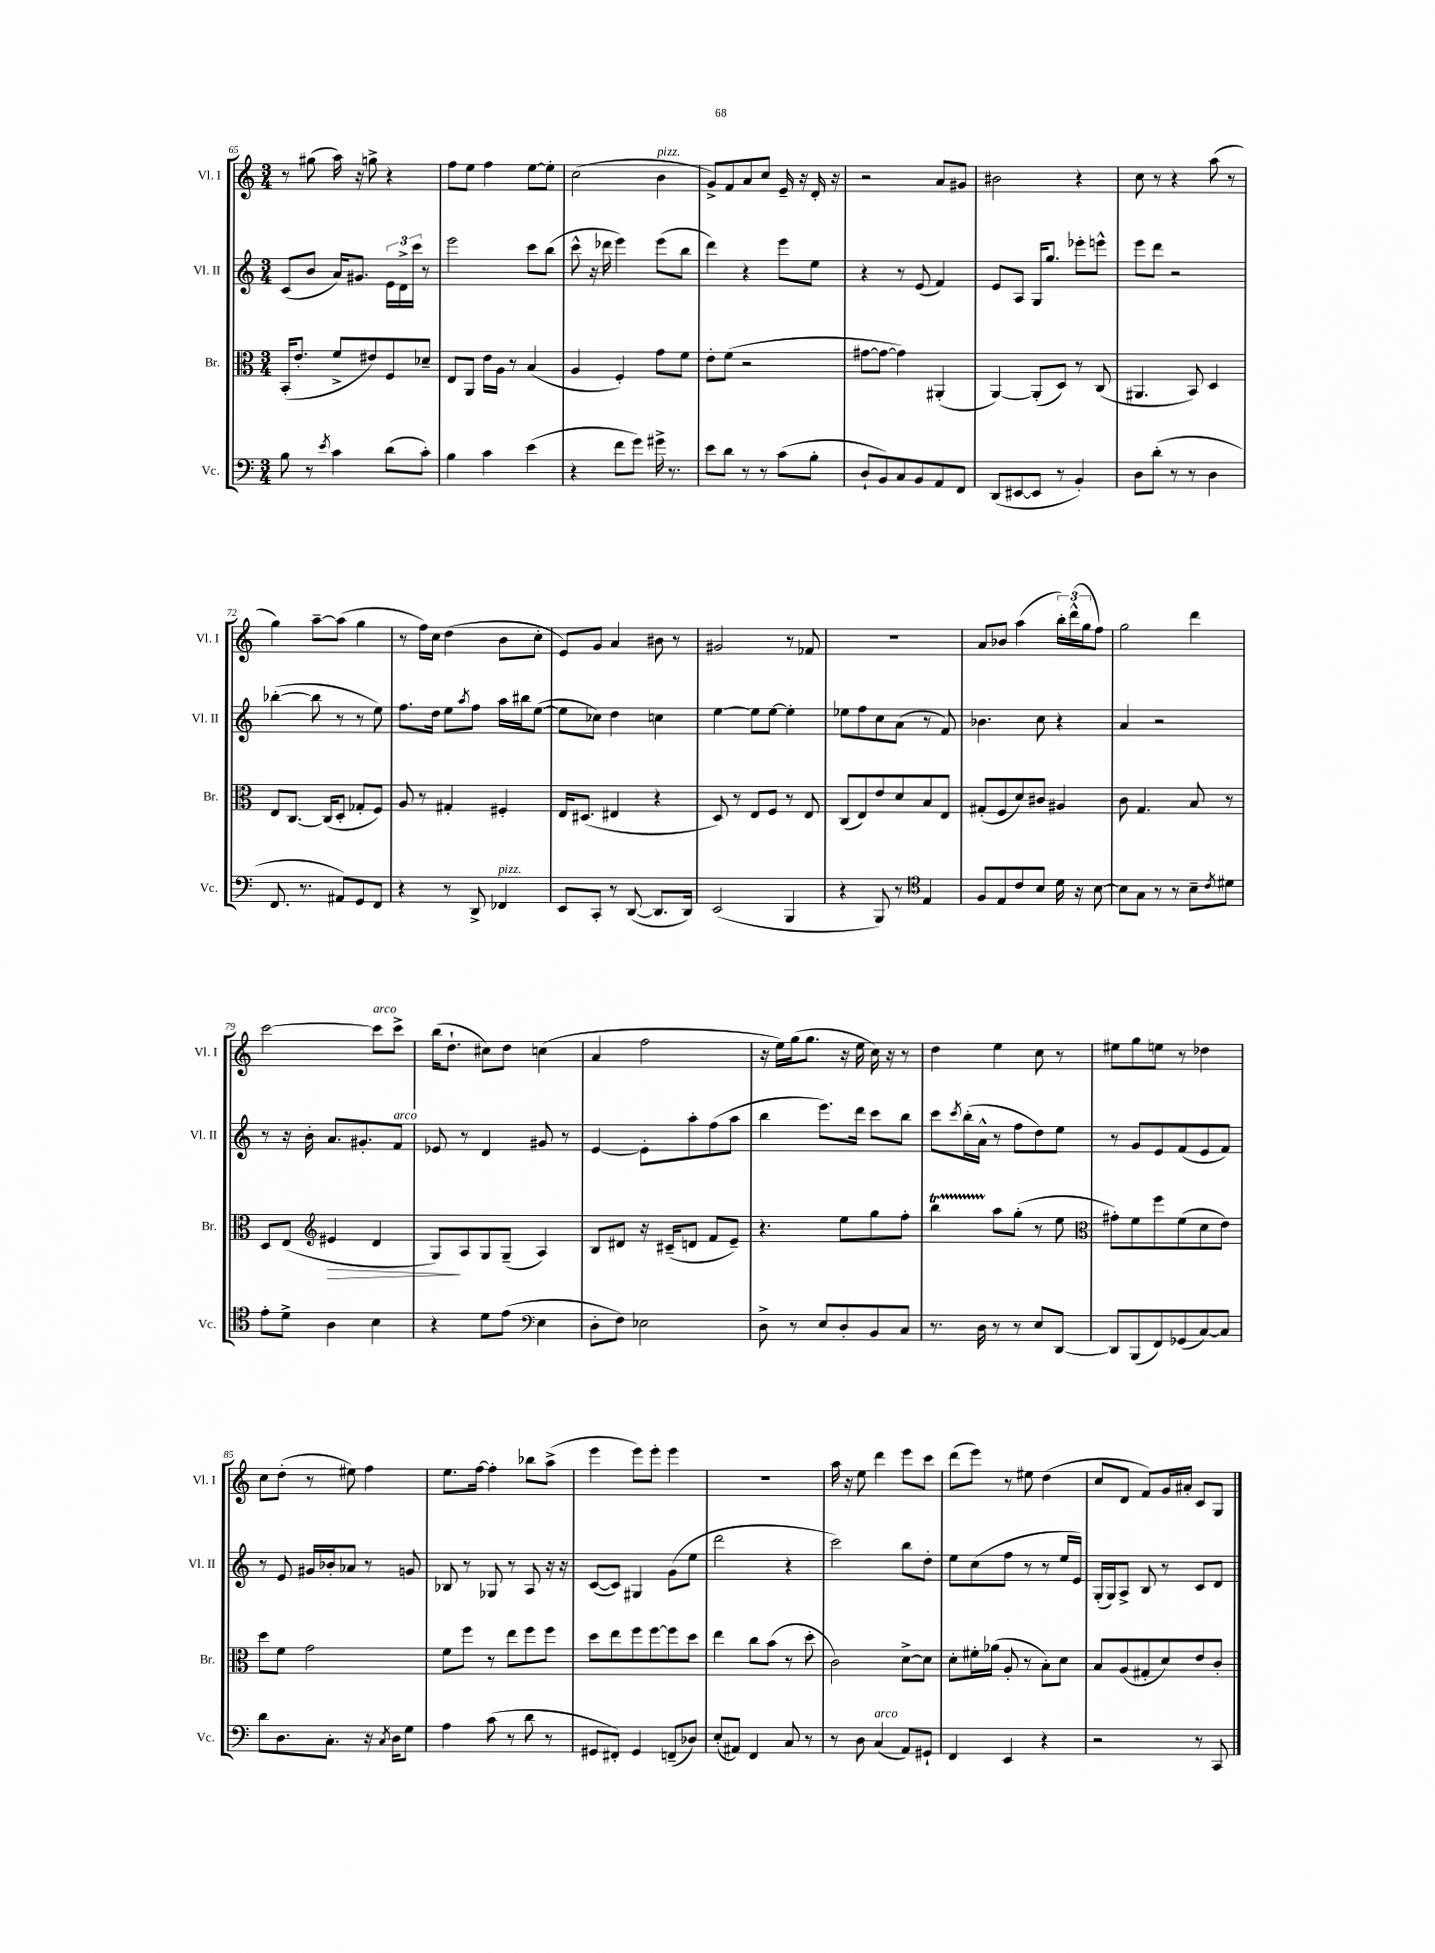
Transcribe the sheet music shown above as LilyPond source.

<<
\new StaffGroup <<
\new Staff = "s0" \with { instrumentName = "Vl. I" shortInstrumentName = "Vl. I" } {
    \clef treble \key c \major \numericTimeSignature \time 3/4
    r8 gis''8( a''16) r16 g''8-> r4 |
    f''8 e''8 f''4 e''8~ e''8-. |
    c''2( b'4^\markup { \italic "pizz." } |
    g'8->) f'8 a'8 c''8 e'16-- r16 d'16-. r16 |
    r2 a'8 gis'8 |
    bis'2 r4 |
    c''8 r8 r4 a''8( r8 |
    g''4) a''8~-- a''8( g''4 |
    r8 f''16) c''16 d''4( b'8 c''8-. |
    e'8) g'8 a'4 bis'8 r8 |
    gis'2 r8 fes'8 |
    R2. |
    a'8 bes'8 a''4( \tuplet 3/2 { b''16-.) d'''16-^( g''16 } f''8) |
    g''2 d'''4 |
    c'''2~ c'''8^\markup { \italic "arco" } c'''8-> |
    b''16( d''8.-! cis''8) d''8 c''4( |
    a'4 f''2 |
    r16 e''16) g''16( g''8. r16 e''16 c''16) r16 r8 |
    d''4 e''4 c''8 r8 |
    eis''8 g''8 e''8 r8 des''4 |
    c''8 d''8-.( r8 eis''8) f''4 |
    e''8. f''16~ f''4-. bes''8 a''8->( |
    e'''4 e'''8) e'''8-. e'''4 |
    R2. |
    a''16 r16 e''8 d'''4 e'''8 c'''8 |
    d'''8( e'''8) r8 eis''8 d''4( |
    c''8 d'8 f'8) g'16 ais'16-. c'8 g8 \bar "|." |
}
\new Staff = "s1" \with { instrumentName = "Vl. II" shortInstrumentName = "Vl. II" } {
    \clef treble \key c \major \numericTimeSignature \time 3/4
    c'8( b'8 a'16) gis'8. \tuplet 3/2 { e'16 d'16-> c'''16 } r8 |
    e'''2 c'''8 b''8( |
    c'''8-^ r16 des'''16 e'''4) e'''8( b''8 |
    d'''4) r4 e'''8 e''8 |
    r4 r8 e'8( f'4) |
    e'8 a8 g16 g''8. ees'''8-. e'''8-^ |
    e'''8 d'''8 r2 |
    bes''4~-.( bes''8 r8 r8 e''8) |
    f''8. d''16 e''8 \acciaccatura { a''8 } f''8 a''16 bis''16 e''8~( |
    e''8 ces''8) d''4 c''4 |
    e''4~ e''8 e''8~ e''4-. |
    ees''8 f''8 c''8 a'8( r8 f'8) |
    bes'4. c''8 r4 |
    a'4 r2 |
    r8 r16 b'16-. a'8. gis'8.-. f'8^\markup { \italic "arco" } |
    ees'8 r8 d'4 gis'8 r8 |
    e'4~ e'8-. a''8-. f''8( a''8 |
    b''4 e'''8.) d'''16 c'''8 b''8 |
    c'''8 \acciaccatura { c'''8 } b''16-.( a'16-^ r8 f''8 d''8) e''8 |
    r8 g'8 e'8 f'8( e'8 f'8) |
    r8 e'8 gis'16 bes'16-. aes'8 r8 g'8 |
    bes8 r8 ges8 r8 a8 r16 r16 |
    c'8~( c'8) gis4 g'8( e''8 |
    d'''2 r4 |
    c'''2) b''8 d''8-. |
    e''8 c''8( f''8 r8 r8 e''16 e'16) |
    g16-.( g16) a8-> b8 r8 c'8 d'8 \bar "|." |
}
\new Staff = "s2" \with { instrumentName = "Br." shortInstrumentName = "Br." } {
    \clef alto \key c \major \numericTimeSignature \time 3/4
    b,16-.( e'8.-. f'8-> eis'8) f8 des'8-- |
    e8 a,8 e'16 a16 r8 b4( |
    a4 f4-.) g'8 f'8 |
    e'8-. f'8( r2 |
    gis'8~ gis'8~ gis'4) ais,4-.( |
    a,4~) a,8-.( d8) r8 c8( |
    ais,4. b,8) d4 |
    e8 c8.~ c16( d8-. ges8-. f8) |
    a8 r8 gis4-. fis4-. |
    e16 dis8.( eis4 r4 |
    d8) r8 e8 f8 r8 e8 |
    c8( e8) e'8 d'8 b8 e8 |
    gis8-.( f8 d'8) cis'8 ais4 |
    c'8 g4. b8 r8 |
    d8 e8( \clef treble eis'4\> d'4 |
    g8\!) a8 g8 g8--( a4) |
    b8 dis'8 r16 cis'16--( d'8 f'8 e'8--) |
    r4. e''8 g''8 f''8-. |
    b''4\startTrillSpan a''8\stopTrillSpan g''8-.( r8 e''8 |
    \clef alto gis'8-.) f'8 f''8 f'8( d'8 e'8) |
    d''8 f'8 g'2 |
    f'8 f''8 r8 e''8 f''8 f''8 |
    d''8 e''8 f''8 f''8~ f''8 d''8 |
    e''4 c''8 b'8( r8 d''8-. |
    c'2) d'8~-> d'8 |
    d'8-. fis'16-. aes'16( a8-. r8 b8-.) d'8 |
    b8 a8( gis8-. d'8) e'8 c'8-. \bar "|." |
}
\new Staff = "s3" \with { instrumentName = "Vc." shortInstrumentName = "Vc." } {
    \clef bass \key c \major \numericTimeSignature \time 3/4
    b8 r8 \acciaccatura { e'8 } c'4 d'8( c'8-.) |
    b4 c'4 e'4( |
    r4 f'8 g'8) gis'16-> r8. |
    e'8 d'8 r8 r8 c'8( b8-. |
    d8-! b,8) c8 b,8 a,8 f,8 |
    d,8( eis,8~ eis,8 r8 b,4-.) |
    d8 d'8-.( r8 r8 d4 |
    f,8. r8. ais,8) g,8 f,8 |
    r4 r8 d,8-> fes,4^\markup { \italic "pizz." } |
    e,8 c,8-. r8 d,8~( d,8. d,16) |
    e,2( b,,4 |
    r4 b,,8) r8 \clef tenor e4 |
    f8 e8 c'8 b8 d'16 r16 b8~ |
    b8 g8 r8 r8 b8-- \acciaccatura { c'8 } dis'8 |
    e'8-. d'8-> a4 b4 |
    r4 d'8 e'8( \clef bass e4 |
    d8-. f8) ees2 |
    d8-> r8 e8 d8-. b,8 c8 |
    r8. d16 r8 r8 e8 d,8~ |
    d,8 b,,8( f,8) ges,8( c8~) c8 |
    d'8 d8. c8.-. r16 \acciaccatura { c8 } d16 g8 |
    a4 c'8( r8 d'8 r8 |
    gis,8 fis,8-.) gis,4 f,8--( des8) |
    e8-.( ais,8) f,4 c8 r8 |
    r8 d8 c4^\markup { \italic "arco" }( a,8) gis,8-! |
    f,4 e,4 r4 |
    r2 r8 c,8 \bar "|." |
}
>>
>>
\layout { \context { \Score currentBarNumber = #65 } }
